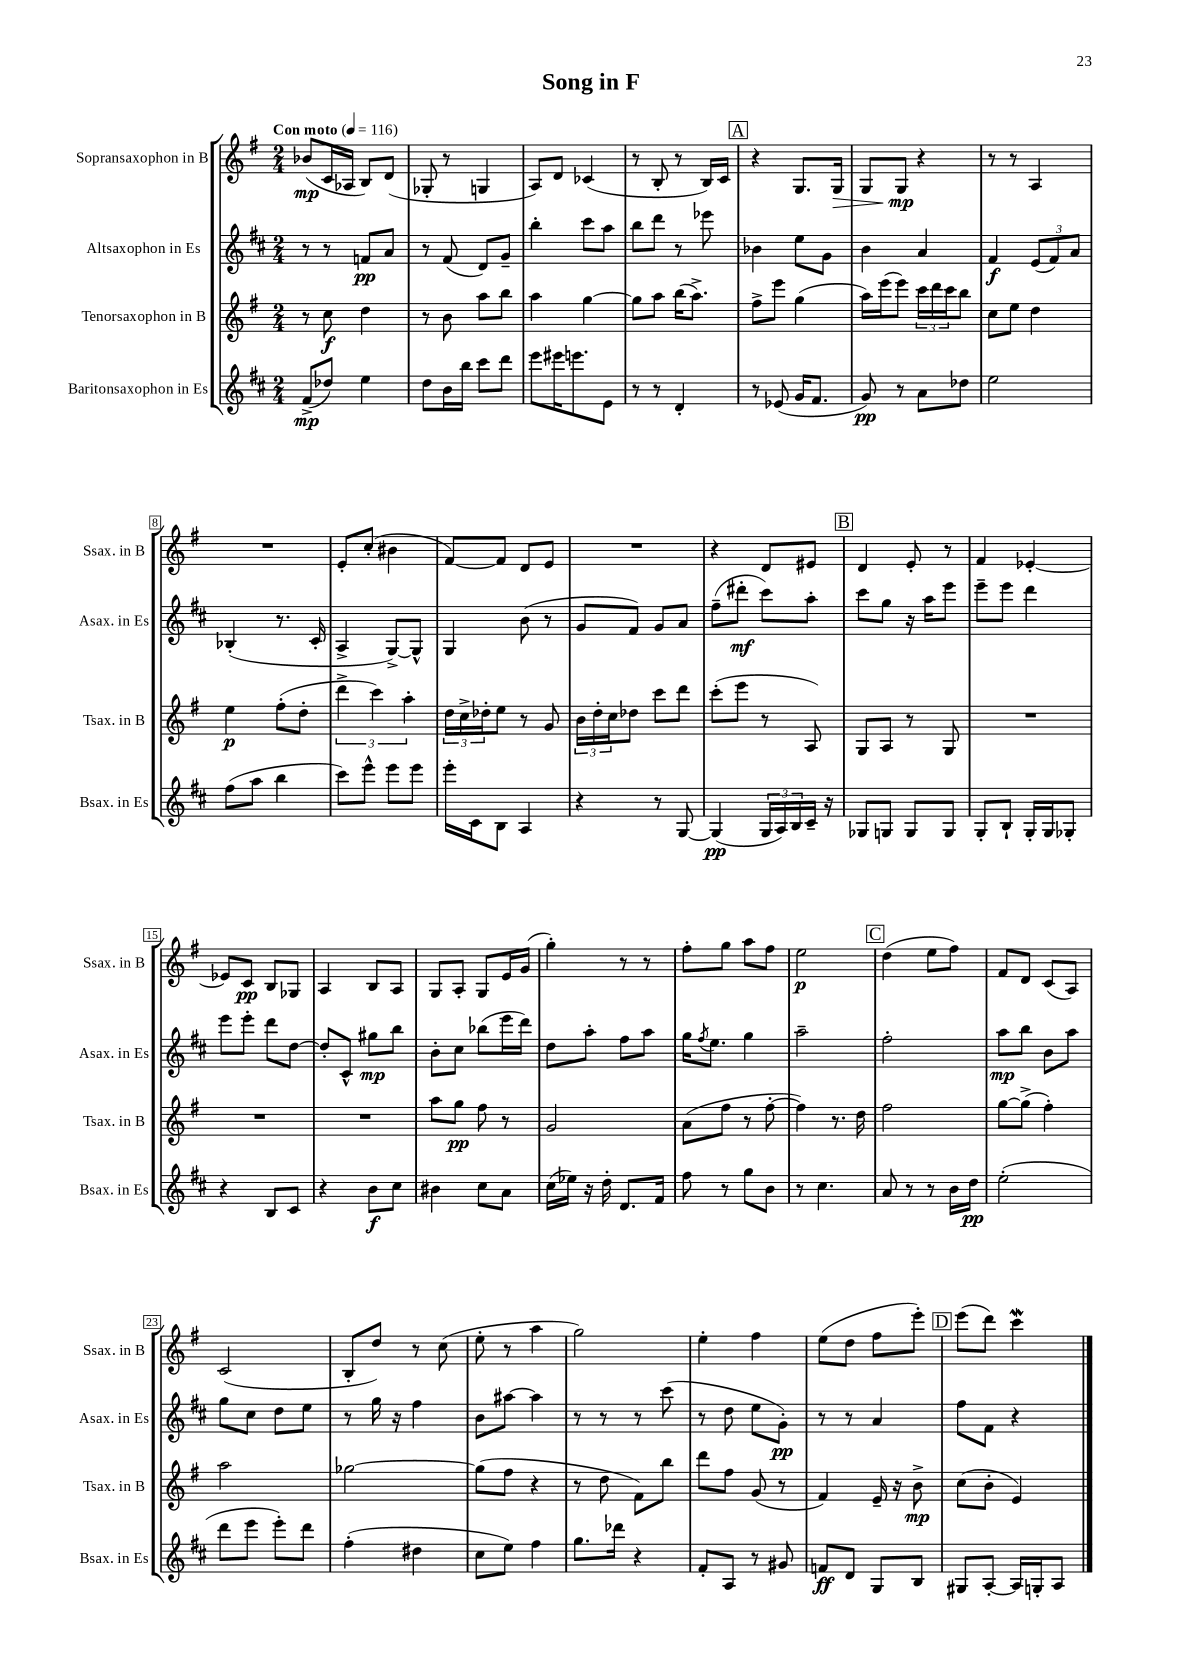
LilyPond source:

\header { title = "Song in F" }
<<
\new StaffGroup <<
\new Staff = "s0" \with { instrumentName = "Sopransaxophon in B" shortInstrumentName = "Ssax. in B" } {
    \clef treble \key g \major \numericTimeSignature \time 2/4 \tempo "Con moto" 4 = 116
    bes'8\mp( c'16 aes16 b8) d'8( |
    ges8-. r8 g4 |
    a8) d'8 ces'4( |
    r8 b8-. r8 b16) c'16 |
    \mark \markup { \box "A" } r4 g8. g16\> |
    g8 g8\mp\! r4 |
    r8 r8 a4 |
    R2 |
    e'8-. c''8-.( bis'4 |
    fis'8~) fis'8 d'8 e'8 |
    R2 |
    r4 d'8 eis'8 |
    \mark \markup { \box "B" } d'4 e'8-. r8 |
    fis'4 ees'4~-. |
    ees'8 c'8\pp b8 ges8 |
    a4 b8 a8 |
    g8 a8-. g8 e'16 g'16( |
    g''4-.) r8 r8 |
    fis''8-. g''8 a''8 fis''8 |
    e''2\p |
    \mark \markup { \box "C" } d''4( e''8 fis''8) |
    fis'8 d'8 c'8( a8) |
    c'2( |
    b8-. d''8) r8 c''8( |
    e''8-. r8 a''4 |
    g''2) |
    e''4-. fis''4 |
    e''8( d''8 fis''8 e'''8-.) |
    \mark \markup { \box "D" } e'''8( d'''8) c'''4\mordent \bar "|." |
}
\new Staff = "s1" \with { instrumentName = "Altsaxophon in Es" shortInstrumentName = "Asax. in Es" } {
    \clef treble \key d \major \numericTimeSignature \time 2/4
    r8 r8 f'8\pp a'8 |
    r8 fis'8( d'8) g'8-- |
    b''4-. cis'''8 a''8 |
    b''8 d'''8 r8 ees'''8 |
    \mark \markup { \box "A" } bes'4 e''8 g'8 |
    b'4 a'4 |
    fis'4\f \tuplet 3/2 { e'8( fis'8) a'8 } |
    bes4-.( r8. cis'16-. |
    a4-> g8~->) g8-^ |
    g4 b'8( r8 |
    g'8 fis'8) g'8 a'8 |
    fis''8--( dis'''8-.\mf cis'''8) a''8-. |
    \mark \markup { \box "B" } cis'''8 g''8 r16 a''16 e'''8 |
    e'''8-- e'''8 d'''4 |
    e'''8 e'''8-. d'''8 d''8~ |
    d''8-. cis'8-^ gis''8\mp b''8 |
    b'8-. cis''8 bes''8( e'''16 d'''16) |
    d''8 a''8-. fis''8 a''8 |
    g''16 \acciaccatura { fis''8 } e''8. g''4 |
    a''2-- |
    \mark \markup { \box "C" } fis''2-. |
    a''8\mp b''8 b'8 a''8 |
    g''8 cis''8 d''8 e''8 |
    r8 g''16 r16 fis''4 |
    b'8 ais''8~ ais''4 |
    r8 r8 r8 cis'''8( |
    r8 d''8 e''8 g'8-.\pp) |
    r8 r8 a'4 |
    \mark \markup { \box "D" } fis''8 fis'8 r4 \bar "|." |
}
\new Staff = "s2" \with { instrumentName = "Tenorsaxophon in B" shortInstrumentName = "Tsax. in B" } {
    \clef treble \key g \major \numericTimeSignature \time 2/4
    r8 c''8\f d''4 |
    r8 b'8 a''8 b''8 |
    a''4 g''4~ |
    g''8 a''8 b''16( a''8.->) |
    \mark \markup { \box "A" } fis''8-> e'''8 g''4( |
    a''16) e'''16( e'''8) \tuplet 3/2 { c'''16 d'''16 c'''16 } b''8 |
    c''8 e''8 d''4 |
    e''4\p fis''8-.( d''8-. |
    \tuplet 3/2 { d'''4-> c'''4) a''4-. } |
    \tuplet 3/2 { d''16 c''16-> des''16-. } e''8 r8 g'8 |
    \tuplet 3/2 { b'16 d''16-. c''16 } des''8 c'''8 d'''8 |
    c'''8-.( e'''8 r8 a8) |
    \mark \markup { \box "B" } g8 a8 r8 g8 |
    R2 |
    R2 |
    R2 |
    a''8 g''8\pp fis''8 r8 |
    g'2 |
    a'8( fis''8 r8 fis''8~-. |
    fis''4) r8. d''16 |
    \mark \markup { \box "C" } fis''2 |
    g''8~ g''8->( fis''4-.) |
    a''2 |
    ges''2~ |
    ges''8( fis''8 r4 |
    r8 d''8 fis'8) b''8 |
    d'''8 fis''8 g'8( r8 |
    fis'4) e'16-- r16 b'8->\mp |
    \mark \markup { \box "D" } c''8( b'8-. e'4) \bar "|." |
}
\new Staff = "s3" \with { instrumentName = "Baritonsaxophon in Es" shortInstrumentName = "Bsax. in Es" } {
    \clef treble \key d \major \numericTimeSignature \time 2/4
    fis'8->\mp( des''8) e''4 |
    d''8 b'16 b''16 cis'''8 d'''8 |
    e'''8 eis'''16 e'''8. e'8 |
    r8 r8 d'4-. |
    \mark \markup { \box "A" } r8 ees'8( g'16 fis'8. |
    g'8\pp) r8 a'8 des''8 |
    e''2 |
    fis''8( a''8 b''4 |
    cis'''8) e'''8-^ e'''8 e'''8 |
    e'''16-. cis'16 b8 a4 |
    r4 r8 g8~ |
    g4\pp( \tuplet 3/2 { g16 a16) b16 } cis'16-- r16 |
    \mark \markup { \box "B" } ges8 g8 g8 g8 |
    g8-. b8-! g16-. g16 ges8-. |
    r4 b8 cis'8 |
    r4 b'8\f cis''8 |
    bis'4 cis''8 a'8 |
    cis''16( ees''16) r16 d''16-. d'8. fis'16 |
    fis''8 r8 g''8 b'8 |
    r8 cis''4. |
    \mark \markup { \box "C" } a'8 r8 r8 b'16 d''16\pp |
    e''2-.( |
    d'''8 e'''8 e'''8-.) d'''8 |
    fis''4-.( dis''4 |
    cis''8 e''8) fis''4 |
    g''8. des'''16 r4 |
    fis'8-. a8 r8 gis'8 |
    f'8\ff d'8 g8 b8 |
    \mark \markup { \box "D" } gis8 a8~-. a16 g16-. a8 \bar "|." |
}
>>
>>
\layout { \context { \Score \override BarNumber.stencil = #(make-stencil-boxer 0.1 0.3 ly:text-interface::print) } }
